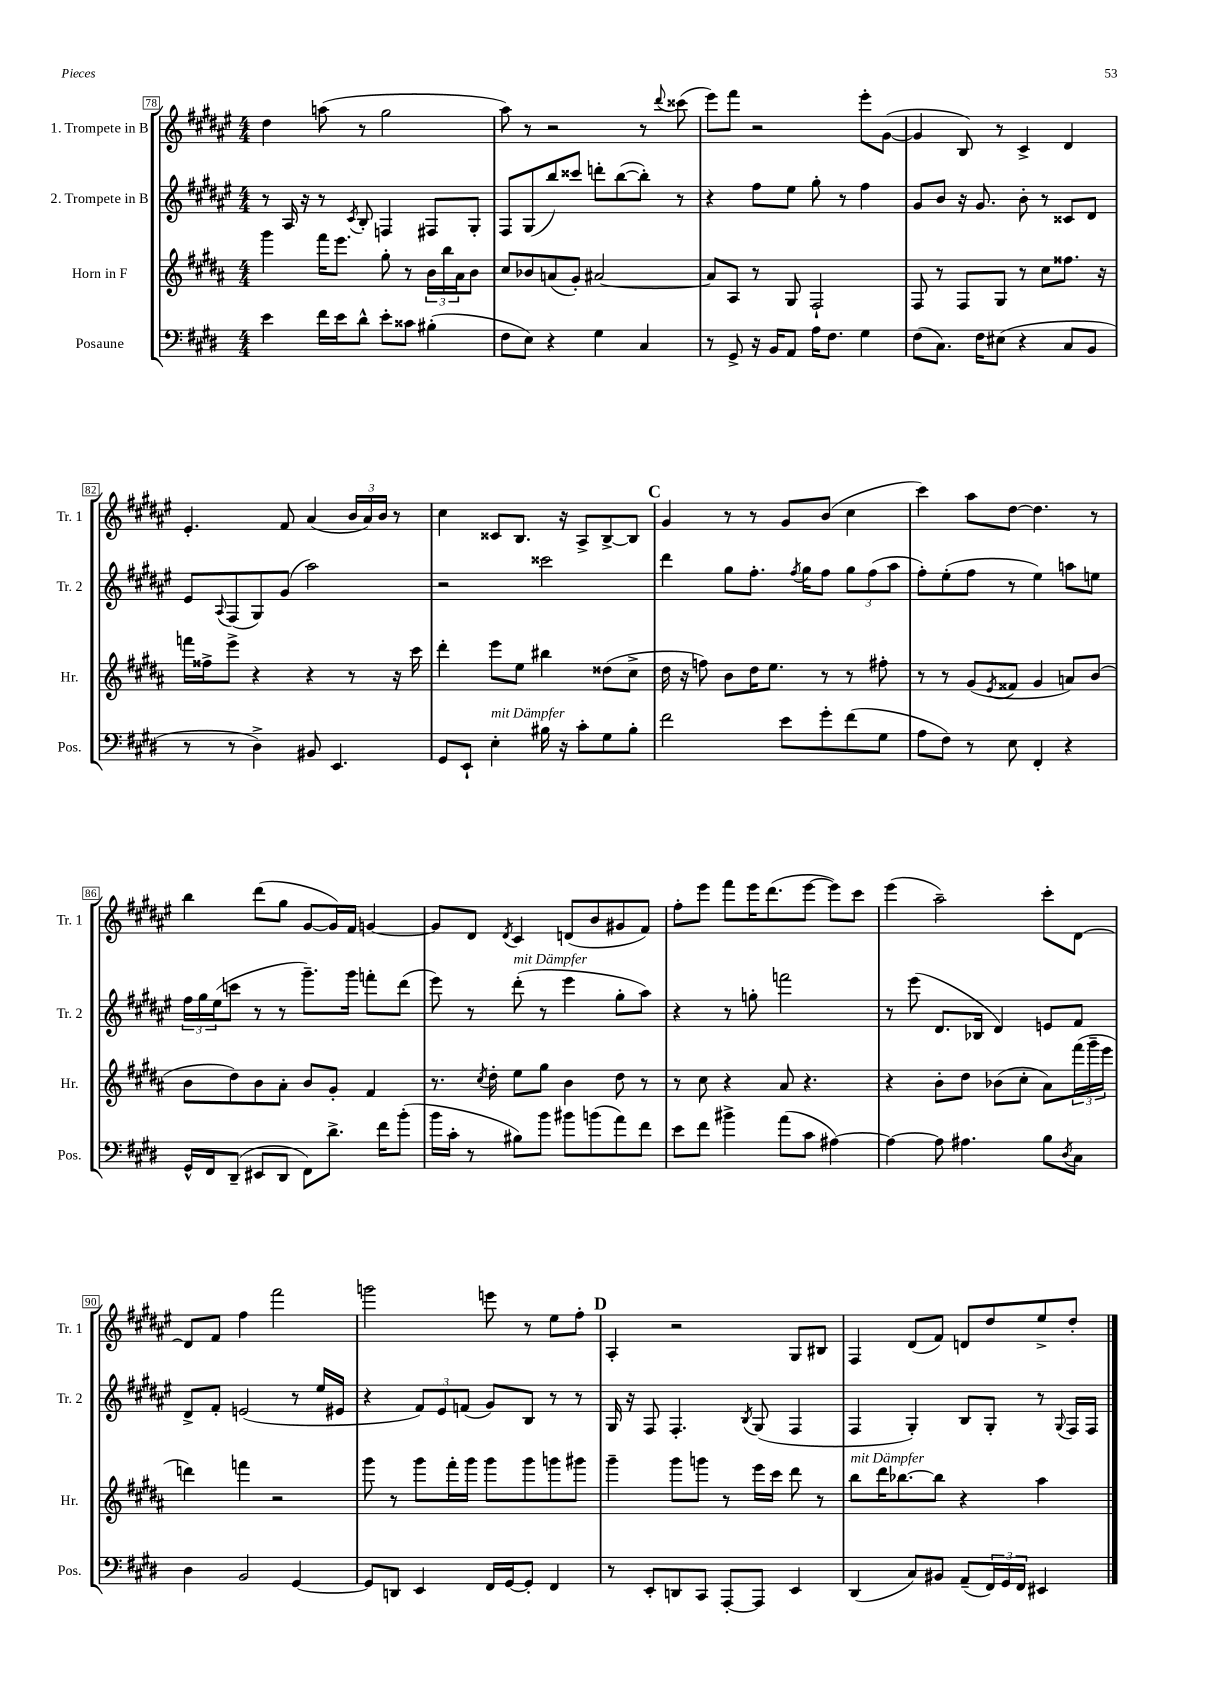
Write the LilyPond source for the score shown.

<<
\new StaffGroup <<
\new Staff = "s0" \with { instrumentName = "1. Trompete in B" shortInstrumentName = "Tr. 1" } {
    \clef treble \key fis \major \numericTimeSignature \time 4/4
    dis''4 a''8( r8 gis''2 |
    ais''8) r8 r2 r8 \appoggiatura { dis'''8 } cisis'''8( |
    eis'''8) fis'''8 r2 eis'''8-. gis'8~( |
    gis'4 b8) r8 cis'4-> dis'4 |
    eis'4.-. fis'8 ais'4( \tuplet 3/2 { b'16 ais'16) b'16 } r8 |
    cis''4 cisis'8 b8. r16 ais8-> b8~-> b8 |
    \mark \markup { \bold "C" } gis'4 r8 r8 gis'8 b'8( cis''4 |
    cis'''4) ais''8 dis''8~ dis''4. r8 |
    b''4 dis'''8( gis''8 gis'8~ gis'16) fis'16 g'4~ |
    g'8 dis'8 \acciaccatura { dis'8 } cis'4 d'8( b'8 gis'8 fis'8) |
    fis''8-. eis'''8 fis'''8 eis'''16 dis'''8.( eis'''8~ eis'''8) cis'''8 |
    eis'''4( ais''2--) cis'''8-. dis'8~ |
    dis'8 fis'8 fis''4 fis'''2 |
    g'''2 e'''8 r8 eis''8 fis''8-. |
    \mark \markup { \bold "D" } ais4-. r2 gis8 bis8 |
    fis4 dis'8( fis'8) d'8 dis''8 eis''8-> dis''8-. \bar "|." |
}
\new Staff = "s1" \with { instrumentName = "2. Trompete in B" shortInstrumentName = "Tr. 2" } {
    \clef treble \key fis \major \numericTimeSignature \time 4/4
    r8 ais16 r16 r8 \acciaccatura { cis'8 } b8-. f4 fis8 gis8-. |
    fis8 gis8( b''8) cisis'''8 d'''8-. b''8~( b''8-.) r8 |
    r4 fis''8 eis''8 gis''8-. r8 fis''4 |
    gis'8 b'8 r16 gis'8. b'8-. r8 cisis'8 dis'8 |
    eis'8 \appoggiatura { ais8 } fis8( gis8) gis'8( ais''2) |
    r2 cisis'''2 |
    \mark \markup { \bold "C" } dis'''4 gis''8 fis''8.-. \acciaccatura { fis''8 } gis''16 fis''8 \tuplet 3/2 { gis''8 fis''8( ais''8 } |
    fis''8-.) eis''8-.( fis''8 r8 eis''4) a''8 e''8 |
    \tuplet 3/2 { fis''16 gis''16 eis''16( } c'''8 r8 r8 gis'''8.--) gis'''16 f'''8-. dis'''8( |
    eis'''8) r8 dis'''8-.^\markup { \italic "mit Dämpfer" }( r8 eis'''4 gis''8-. ais''8) |
    r4 r8 g''8-. f'''2 |
    r8 eis'''8( dis'8. bes16 dis'4) e'8 fis'8 |
    dis'8-> fis'8-. e'2( r8 eis''16 eis'16 |
    r4 \tuplet 3/2 { fis'8) eis'8 f'8( } gis'8) b8 r8 r8 |
    \mark \markup { \bold "D" } gis16 r16 fis8 fis4.-. \acciaccatura { b8 } gis8( fis4 |
    fis4 gis4-.) b8 gis8-. r8 \appoggiatura { gis8 } fis16 fis16 \bar "|." |
}
\new Staff = "s2" \with { instrumentName = "Horn in F" shortInstrumentName = "Hr." } {
    \clef treble \key b \major \numericTimeSignature \time 4/4
    gis'''4 fis'''16 e'''8. gis''8-. r8 \tuplet 3/2 { b'16 b''16 ais'16 } b'8 |
    cis''8 bes'8 a'8( gis'8-.) ais'2~ |
    ais'8 ais8 r8 gis8 fis2-! |
    fis8 r8 fis8 gis8 r8 cis''8 fisis''8. r16 |
    f'''16 fisis''16-> e'''8-> r4 r4 r8 r16 cis'''16 |
    dis'''4-. e'''8 e''8 bis''4 disis''8( cis''8-> |
    \mark \markup { \bold "C" } dis''16 r16 f''8) b'8 dis''16 e''8. r8 r8 fis''8-. |
    r8 r8 gis'8( \acciaccatura { e'8 } fisis'8 gis'4 a'8) b'8( |
    b'8 dis''8) b'8 ais'8-. b'8 gis'8-. fis'4 |
    r8. \acciaccatura { cis''8 } dis''16-. e''8 gis''8 b'4 dis''8 r8 |
    r8 cis''8 r4 ais'8 r4. |
    r4 b'8-. dis''8 bes'8( cis''8-. ais'8) \tuplet 3/2 { fis'''16( gis'''16-- e'''16 } |
    d'''4) f'''4 r2 |
    gis'''8 r8 gis'''8 fis'''16-. gis'''16 gis'''8 gis'''8 g'''8 gis'''8 |
    \mark \markup { \bold "D" } gis'''4-- gis'''8 g'''8 r8 e'''16 cis'''16 dis'''8 r8 |
    b''8^\markup { \italic "mit Dämpfer" } dis'''16 bes''8.~ bes''8 r4 ais''4 \bar "|." |
}
\new Staff = "s3" \with { instrumentName = "Posaune" shortInstrumentName = "Pos." } {
    \clef bass \key e \major \numericTimeSignature \time 4/4
    e'4 fis'16 e'16 dis'8-^ e'8-. cisis'8 bis4-.( |
    fis8 e8) r4 gis4 cis4 |
    r8 gis,8-> r16 b,16 a,8 a16 fis8. gis4 |
    fis8( cis8.) fis16 eis8( r4 cis8 b,8 |
    r8 r8 dis4->) bis,8 e,4. |
    gis,8 e,8-! e4-.^\markup { \italic "mit Dämpfer" } bis16 r16 cis'8-. gis8 bis8-. |
    \mark \markup { \bold "C" } fis'2 e'8 gis'8-. fis'8( gis8 |
    a8 fis8) r8 e8 fis,4-. r4 |
    gis,16-^ fis,16 dis,8--( eis,8 dis,8 fis,8) dis'8.-> fis'16 b'8-.( |
    b'16 cis'16-. r8 bis8) b'8 bis'8 b'8( a'8) fis'8 |
    e'8 fis'8 bis'4-> a'8( cis'8 ais4~) |
    ais4~ ais8 ais4. b8 \acciaccatura { dis8 } cis8 |
    dis4 b,2 gis,4~ |
    gis,8 d,8 e,4 fis,16 gis,16~ gis,8-. fis,4 |
    \mark \markup { \bold "D" } r8 e,8-. d,8 cis,8 a,,8~-. a,,8 e,4 |
    dis,4( cis8) bis,8 a,8--( \tuplet 3/2 { fis,16) gis,16 fis,16 } eis,4 \bar "|." |
}
>>
>>
\layout { \context { \Score currentBarNumber = #78 \override BarNumber.stencil = #(make-stencil-boxer 0.1 0.3 ly:text-interface::print) } }
